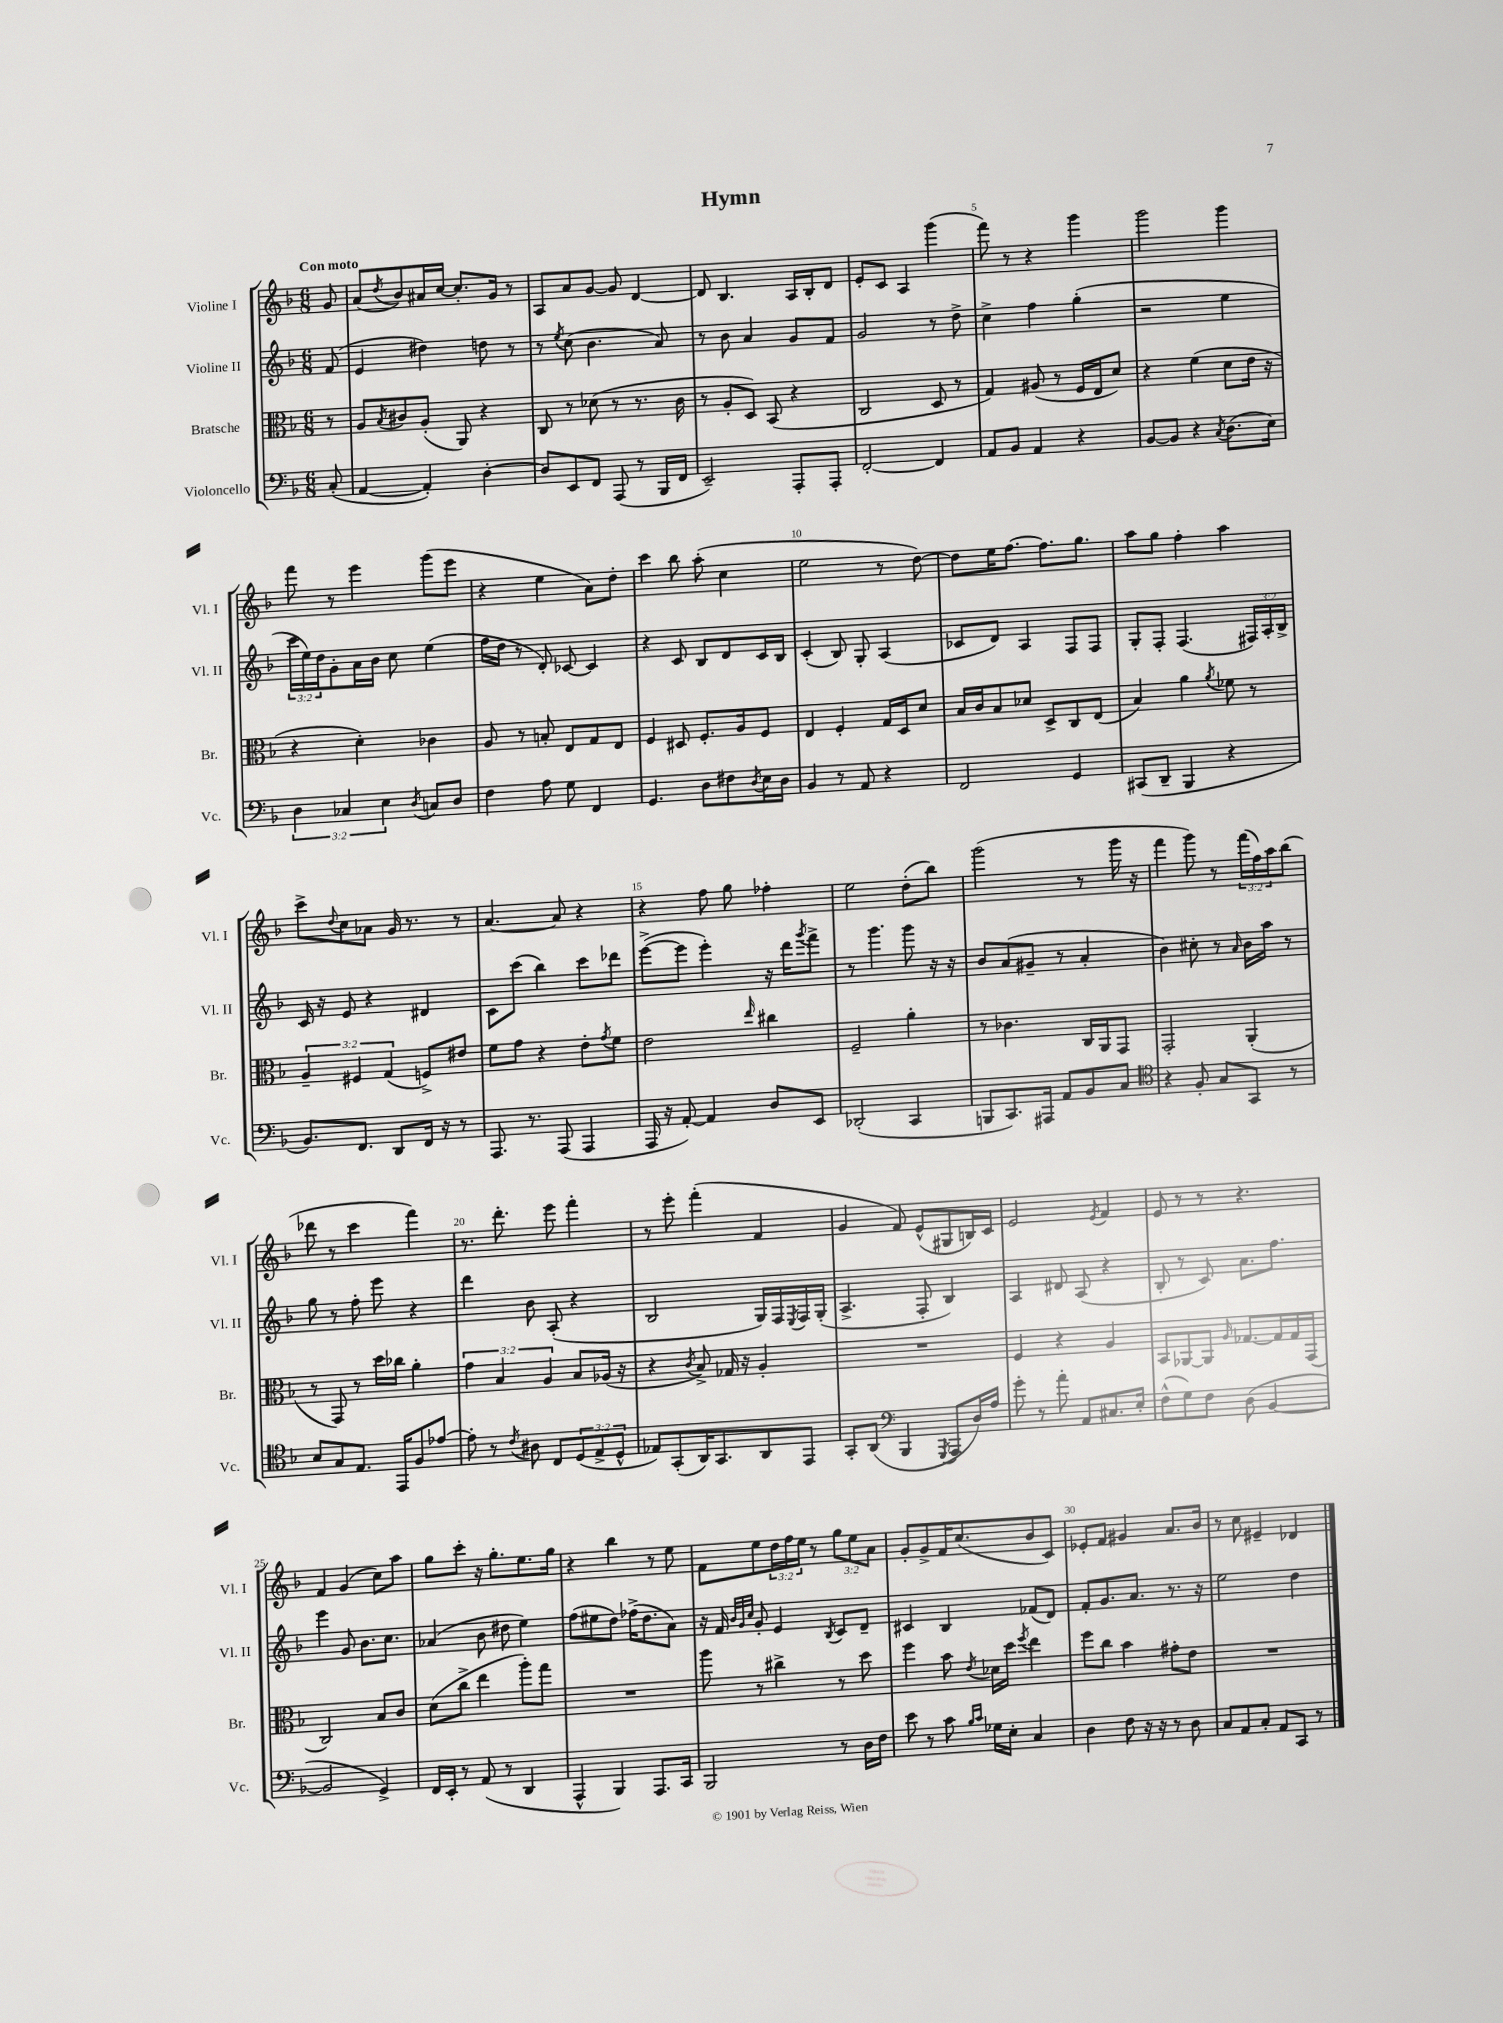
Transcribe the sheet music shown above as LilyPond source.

\header { title = "Hymn" }
<<
\new StaffGroup <<
\new Staff = "s0" \with { instrumentName = "Violine I" shortInstrumentName = "Vl. I" } {
    \clef treble \key f \major \numericTimeSignature \time 6/8 \override Staff.TupletNumber.text = #tuplet-number::calc-fraction-text \partial 8 \tempo "Con moto"
    g'8 |
    a'8( \acciaccatura { d''8 } bes'8) ais'16 c''16~ c''8.-. g'16 r8 |
    a8 a'8 g'8~ g'8 d'4~ |
    d'8 bes4. a16 bes16-. d'8 |
    e'8-. c'8 a4 g'''4( |
    f'''8) r8 r4 g'''4 |
    g'''2 g'''4 |
    f'''8 r8 e'''4 g'''8( e'''8 |
    r4 e''4 a'8) d''8-. |
    c'''4 bes''8 a''8-.( c''4 |
    e''2 r8 d''8~) |
    d''8 e''16 f''8.~ f''8. g''8. |
    a''8 g''8 f''4-. a''4 |
    c'''8-> \appoggiatura { d''8 } c''8 aes'8 g'16 r8. r8 |
    a'4.~ a'8 r4 |
    r4 f''8 g''8 fes''4-. |
    e''2 d''8-.( bes''8) |
    g'''2( r8 g'''16 r16 |
    f'''4 g'''8) r8 \tuplet 3/2 { f'''16( f''16) a''16 } bes''8( |
    des'''8 r8 c'''4 f'''4) |
    r8. d'''8.-. e'''8 f'''4-. |
    r8 e'''8-. f'''4-.( f'4 |
    g'4 f'8) e'8-^( gis8 b16) c'16 |
    e'2 \acciaccatura { e'8 } f'4 |
    e'8 r8 r8 r4. |
    f'4 g'4( c''8) a''8 |
    g''8 c'''8-. r16 g''8.-. e''8. g''16 |
    r4 bes''4 r8 e''8 |
    f'8 e''8 \tuplet 3/2 { d''16 f''16 e''16 } r8 \tuplet 3/2 { g''8 e''8 a'8 } |
    g'8-. g'8-> f'16 c''8.( bes'8 c'8) |
    ees'8-. f'8 gis'4 a'8. bes'16 |
    r8 c''8 eis'4-- des'4 \bar "|." |
}
\new Staff = "s1" \with { instrumentName = "Violine II" shortInstrumentName = "Vl. II" } {
    \clef treble \key f \major \numericTimeSignature \time 6/8 \override Staff.TupletNumber.text = #tuplet-number::calc-fraction-text \partial 8
    f'8( |
    e'4 dis''4) d''8 r8 |
    r8 \acciaccatura { e''8 } c''8( bes'4. a'8) |
    r8 bes'8 a'4 g'8 f'8 |
    g'2 r8 d''8-> |
    c''4-> f''4 g''4-.( |
    r2 e''4 |
    \tuplet 3/2 { c'''16 e''16) d''16 } g'8-. a'16 bes'16 c''8 e''4( |
    f''16 d''16 r8 d'8-.) ces'8~ ces'4 |
    r4 c'8 bes8 d'8 c'16 bes16 |
    c'4-.( bes8) g8-. a4( |
    ces'8 d'8) a4 f8 f8 |
    g8-. f8-. f4.( \tuplet 3/2 { fis16) a16-. bes16-> } |
    c'16 r16 e'8 r4 dis'4 |
    c'8 c'''8( bes''4) c'''8 des'''8 |
    e'''8~->( e'''8 e'''4-.) r16 d'''16 \acciaccatura { g'''8 } f'''8-> |
    r8 g'''4. g'''8 r16 r16 |
    bes'8 a'8( gis'8-- r8 a'4-. |
    bes'4) cis''8-. r8 \grace { a'16 } bes'16 a''16 r8 |
    g''8 r8 f''8-. e'''8 r4 |
    d'''4 bes'8 a8-.( r4 |
    bes2 g16) f16 \acciaccatura { e8 } f16 g16-.( |
    a4.-> f8-. bes4) |
    a4 dis'8 a8( r4 |
    bes8-. r8 c'8) a'8. f''8. |
    e'''4 g'8 bes'8. c''8. |
    aes'4( bes'8 dis''8 e''4) |
    f''8( eis''8 d''8) fes''16->( d''8. a'8) |
    r16 f'16 \grace { bes'32 g'32 c''32 } g'8-. e'4 \acciaccatura { bes8 } c'8 d'8-- |
    cis'4 bes4 fes'8( d'8) |
    f'8-. g'8. a'8. r8. r16 |
    e''2 d''4 \bar "|." |
}
\new Staff = "s2" \with { instrumentName = "Bratsche" shortInstrumentName = "Br." } {
    \clef alto \key f \major \numericTimeSignature \time 6/8 \override Staff.TupletNumber.text = #tuplet-number::calc-fraction-text \partial 8
    r8 |
    a8 \acciaccatura { bes8 } cis'8 a8-.( a,8) r4 |
    c8 r8 des'8( r8 r8. c'16 |
    r8 a8-. d8) bes,8( r4 |
    c2 d8 r8 |
    g4) ais8( r8 f16 e16 d'8) |
    r4 f'4( d'8 e'16 r16 |
    r4 d'4-.) ces'4 |
    a8 r8 b8-. e8 g8 e8 |
    f4 dis8 f8.-. a16 f8 |
    e4 f4-. g16 d16 d'8 |
    bes16 c'16 bes8 des'8 d8-> c8 e8( |
    bes4) a'4 \acciaccatura { a'8 } fes'8 r8 |
    \tuplet 3/2 { a4-- fis4 g4( } f8->) eis'8 |
    f'8 g'8 r4 e'8-. \acciaccatura { g'8 } f'8 |
    e'2 \grace { e''16 } cis''4 |
    f2-- a'4-. |
    r8 ces'4. c16 a,16 g,8 |
    g,2-. a,4-.( |
    r8 g,8) r8 d''16 ces''16 a'4-. |
    \tuplet 3/2 { g'4 bes4 a4 } bes8 aes16( r16 |
    r4 \acciaccatura { c'8 } bes8->) ges16 r16 a4-. |
    R2. |
    f4 r4 a4 |
    bes,8 aes,8~ aes,8 \grace { a16 } ges8.~ ges16 ges16 g,16( |
    c2) bes8 c'8 |
    d'8( c''8-> e''4 a''8-.) g''8 |
    R2. |
    a''8 r8 cis''4-> r8 d''8 |
    f''4 bes'8 \acciaccatura { e'8 } des'16 d''16 \acciaccatura { f''8 } e''4 |
    f''8 c''8 bes'4 gis'8-. e'8 |
    R2. \bar "|." |
}
\new Staff = "s3" \with { instrumentName = "Violoncello" shortInstrumentName = "Vc." } {
    \clef bass \key f \major \numericTimeSignature \time 6/8 \override Staff.TupletNumber.text = #tuplet-number::calc-fraction-text \partial 8
    c8-.( |
    a,4~ a,4-.) d4~-. |
    d8 e,8 f,8 a,,8( r8 bes,,16 f,16 |
    e,2--) a,,8-. a,,8-. |
    f,2~-. f,4 |
    a,8 bes,8 a,4 r4 |
    bes,8~ bes,8 r4 \acciaccatura { c8 } d8.( e16) |
    \tuplet 3/2 { d4 ces4 e4 } \acciaccatura { d8 } c8 d8 |
    f4 a8 g8 f,4 |
    g,4. d8 fis8 \acciaccatura { d8 } e16 d16 |
    bes,4 r8 a,8 r4 |
    f,2 g,4 |
    cis,8( d,8-- bes,,4 r4 |
    bes,8.) f,8. d,8 f,16 r16 r8 |
    a,,8. r8. a,,8( a,,4 |
    a,,16 r16 a,8~-.) a,4 d8 e,8 |
    des,2-.( c,4 |
    b,,8 c,8.) ais,,16 a,8 bes,8 c8 |
    \clef tenor r4 f8-. g8 g,8 r8 |
    bes8 g8 e8. e,16 f8 ees'8~ |
    ees'8-. r8 \acciaccatura { c'8 } ais8 c8 \tuplet 3/2 { d8( e8-> d8-^ } |
    ees8) g,8-.( a,16) g,8. a,8 e,8 |
    g,8-. a,8( \clef bass bes,,4 \acciaccatura { g,,8 } a,,8 d16) a16 |
    g'8-. r8 a'8-. a,8 cis8. e16-. |
    f8-^( g8) f8 d8( bes,4~ |
    bes,2 g,4->) |
    f,16 e,16-. r8 a,8( r8 d,4 |
    a,,4-^ bes,,4) a,,8. c,16 |
    bes,,2 r8 d16 f16 |
    e'8 r8 c'8 \grace { bes16 c'16 } ges16 e16-. c4 |
    d4 f8 r16 r16 r8 d8 |
    c8 a,8 c8-. a,8 c,8 r8 \bar "|." |
}
>>
>>
\layout { \context { \Score \override BarNumber.break-visibility = ##(#f #t #t) barNumberVisibility = #(every-nth-bar-number-visible 5) } }
